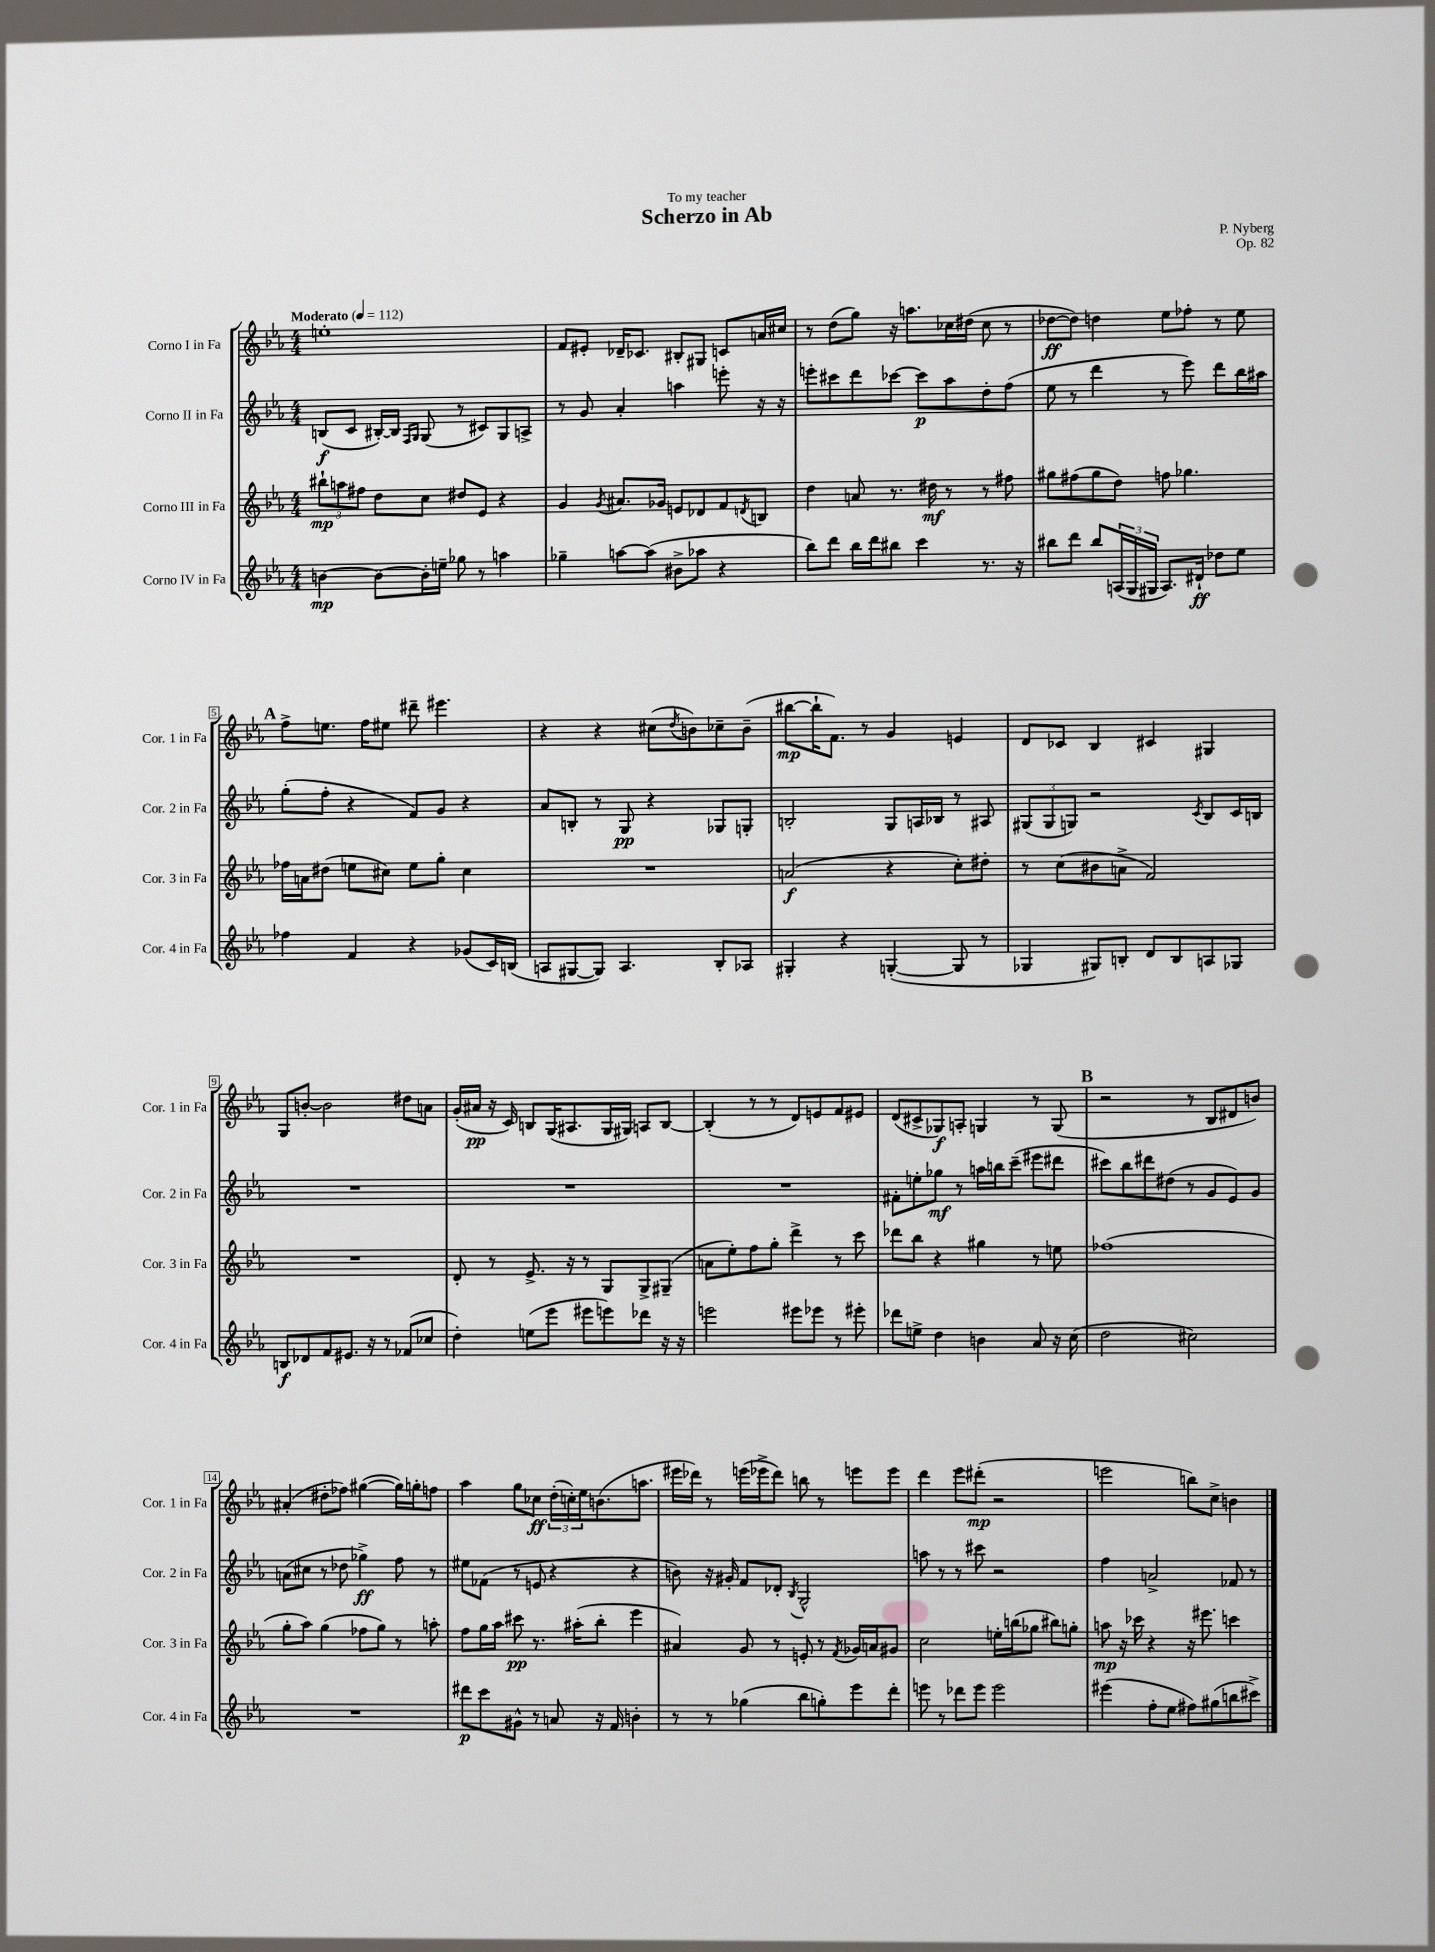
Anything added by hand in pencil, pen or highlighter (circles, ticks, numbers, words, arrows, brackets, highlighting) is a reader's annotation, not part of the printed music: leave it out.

**kern	**kern	**kern	**kern
*staff4	*staff3	*staff2	*staff1
*clefG2	*clefG2	*clefG2	*clefG2
*k[b-e-a-]	*k[b-e-a-]	*k[b-e-a-]	*k[b-e-a-]
*M4/4	*M4/4	*M4/4	*M4/4
*MM112	*MM112	*MM112	*MM112
[4b	12bb#`	(8B	1ee'
.	12aa	.	.
.	.	8c	.
.	12ff#	.	.
8b_	8dd	[16B#')	.
.	.	16B#]	.
.	.	16qqF	.
.	.	16qqG	.
16b']	8cc	(8G	.
16ee~	.	.	.
8gg-	8dd#	8r	.
8r	8e-	8c#)	.
4aa	4r	8G	.
.	.	8A^	.
=	=	=	=
4gg-~	4g	8r	8f
.	.	8g	8e#'
.	8qg	.	.
[8aa	8.a#	4a-'	16d-~
.	.	.	8.c-
(8aa]	.	.	.
.	16g-	.	.
8b#^	8e	4aa	8B#'
8aa-	8d-	.	8G#
4r	8f	8eee'	8c
.	8qd	.	.
.	8B	16r	16a
.	.	16r	16cc#
=	=	=	=
8bb-)	4dd	8eee'	8r
8ddd	.	8ccc#	(8dd
16bb-	8a	8ddd	8gg)
16ddd	.	.	.
8bb#	8.r	[8ccc-	16r
.	.	.	8.aa
4ccc	.	8ccc-]	.
.	16dd#	.	.
.	8r	8aa-	16cc-
.	.	.	(16dd#
8.r	8r	8dd'	8cc-
.	8ff#	(8ff	8r
16r	.	.	.
=	=	=	=
8bb#	8gg#	8ee-	[8dd-
8ddd	(8ff#	8r	8dd-])
8bb#	8gg#	4ddd	4dd
(24A	8dd)	.	.
24G	.	.	.
24G#	.	.	.
8.A)	8ff	8r	8ee-
.	4.gg-	8eee-)	8ff-'
16d#`	.	.	.
8dd-	.	8ddd	8r
8ee-	.	16bb-	8ee-
.	.	16aa#	.
=	=	=	=
4ff-	16ff-	(8gg'	8ff^
.	16a	.	.
.	(8dd#	8ff'	8.ee
4f	8ee	4r	.
.	.	.	16ff
.	8cc#)	.	8ee#
4r	8ee	8f)	8ddd#~
.	8gg'	8g	4.eee#
(8g-	4cc#	4r	.
16c)	.	.	.
(16B	.	.	.
=	=	=	=
8A	1r	8a-	4r
[8G#	.	8B'	.
8G#])	.	8r	4r
4.A	.	8G	.
.	.	4r	(8cc#
.	.	.	8qdd
.	.	.	8b)
8B-'	.	8G-	8cc-~
8A-	.	8G'	(8b~
=	=	=	=
4G#'	(2a	2B'	[8bb#
.	.	.	16bb#`]
.	.	.	8.f)
4r	.	.	.
.	.	.	8r
([4G'	4r	8G	4g
.	.	16A	.
.	.	16B-	.
8G]	8cc')	8r	4e
8r	8dd#'	8A#	.
=	=	=	=
4G-	8r	(12G#	8d
.	.	12G#	.
.	(8cc	.	8c-
.	.	12G)	.
8G#)	8b#	2r	4B-
8B'	8a^	.	.
8d	2f)	.	4c#
8B	.	.	.
.	.	8qc	.
8A	.	8B-	4G#
8G-	.	16c	.
.	.	16B	.
=	=	=	=
8B	1r	1r	8G
8d-	.	.	[8b'
8f	.	.	2b]
8.e#	.	.	.
16r	.	.	.
8r	.	.	.
(8f-	.	.	8dd#
8cc-	.	.	8a
=	=	=	=
4dd')	8d'	1r	(16g'
.	.	.	16a#
.	8r	.	16r
.	.	.	16c)
(8ee	8.e-^	.	8B
8eee-	.	.	(16G
.	16r	.	8.A#
8eee#	8r	.	.
8eee)	8G	.	16G
.	.	.	16G#)
8ddd-	8G^	.	8A
16r	(8G#~	.	[8B
16r	.	.	.
=	=	=	=
2eee	8a	1r	(4B']
.	8ee-')	.	.
.	8ff	.	8r
.	8gg'	.	8r
8eee#	4ddd^	.	8d)
8eee-	.	.	8e
8r	8r	.	8f
8eee#'	8ccc	.	8e#
=	=	=	=
8ddd-	8ddd-	8f#'	(8d
8ee^	8bb-	8ee'	8c#^
4dd	4r	8gg-	8G-)
.	.	8r	8A'
4b	4gg#	16aa	4G
.	.	16bb	.
.	.	(8ccc~	.
8a-	8r	8eee#	8r
16r	8ee	8ddd#	(8G
(16cc	.	.	.
=	=	=	=
2dd	(1ff-	8ccc#)	2r
.	.	8bb-	.
.	.	8ddd#	.
.	.	(8dd#	.
2cc#)	.	8r	8r
.	.	8g	8B-
.	.	8e-)	8d#
.	.	8g	8b)
=	=	=	=
1r	8gg'	(8a	(4a#'
.	8aa-)	8cc#	.
.	(4gg	8r	8dd#'
.	.	8dd-	8ff-)
.	8ff-	4gg-^)	([4gg#
.	8gg)	.	.
.	8r	8ff	16gg#])
.	.	.	16gg'
.	8aa'	8r	8ff
=	=	=	=
8ddd#	8ff	8ee#	4aa-
8ccc	16gg	(8f-	.
.	16aa-	.	.
8g#^^	8ccc#	8r	8gg
8r	8.r	8e	8cc-
8a	.	4r	(24dd'
.	.	.	24cc')
.	(16aa#'	.	.
.	.	.	24ee-
16r	8bb-'	.	(8.b
16f	.	.	.
4b'	4eee-	4r	.
.	.	.	8.aa
=	=	=	=
8r	4a#)	8b)	16eee#
.	.	.	16ddd-)
8r	.	16r	8r
.	.	16g#'	.
(4gg-	8g	8f	(16eee
.	.	.	16eee-^
.	8r	8d-'	8ddd-)
.	.	8qB-	.
8bb-	8e'	2G^^	8bb
8gg')	8r	.	8r
.	8qf	.	.
8eee-	16g-	.	8eee
.	16a	.	.
8ddd'	8g#	.	8eee
=	=	=	=
8eee	2cc	8aa	4ddd
8r	.	8r	.
8ddd-	.	8r	8eee-
8eee	.	8ccc#	(8ddd#'
2eee	16ee'	2r	2r
.	(16bb	.	.
.	8gg-	.	.
.	8bb#)	.	.
.	8gg'	.	.
=	=	=	=
(4eee#	8aa	4ff	2eee
.	16r	.	.
.	16ccc-	.	.
8ff'	4r	2a^	.
8ee-	.	.	.
8ff#)	16r	.	8bb)
.	8.eee#	.	.
(8gg#	.	.	8cc^
8bb	4ccc	8f-	4b
8ccc#^)	.	8r	.
==	==	==	==
*-	*-	*-	*-
